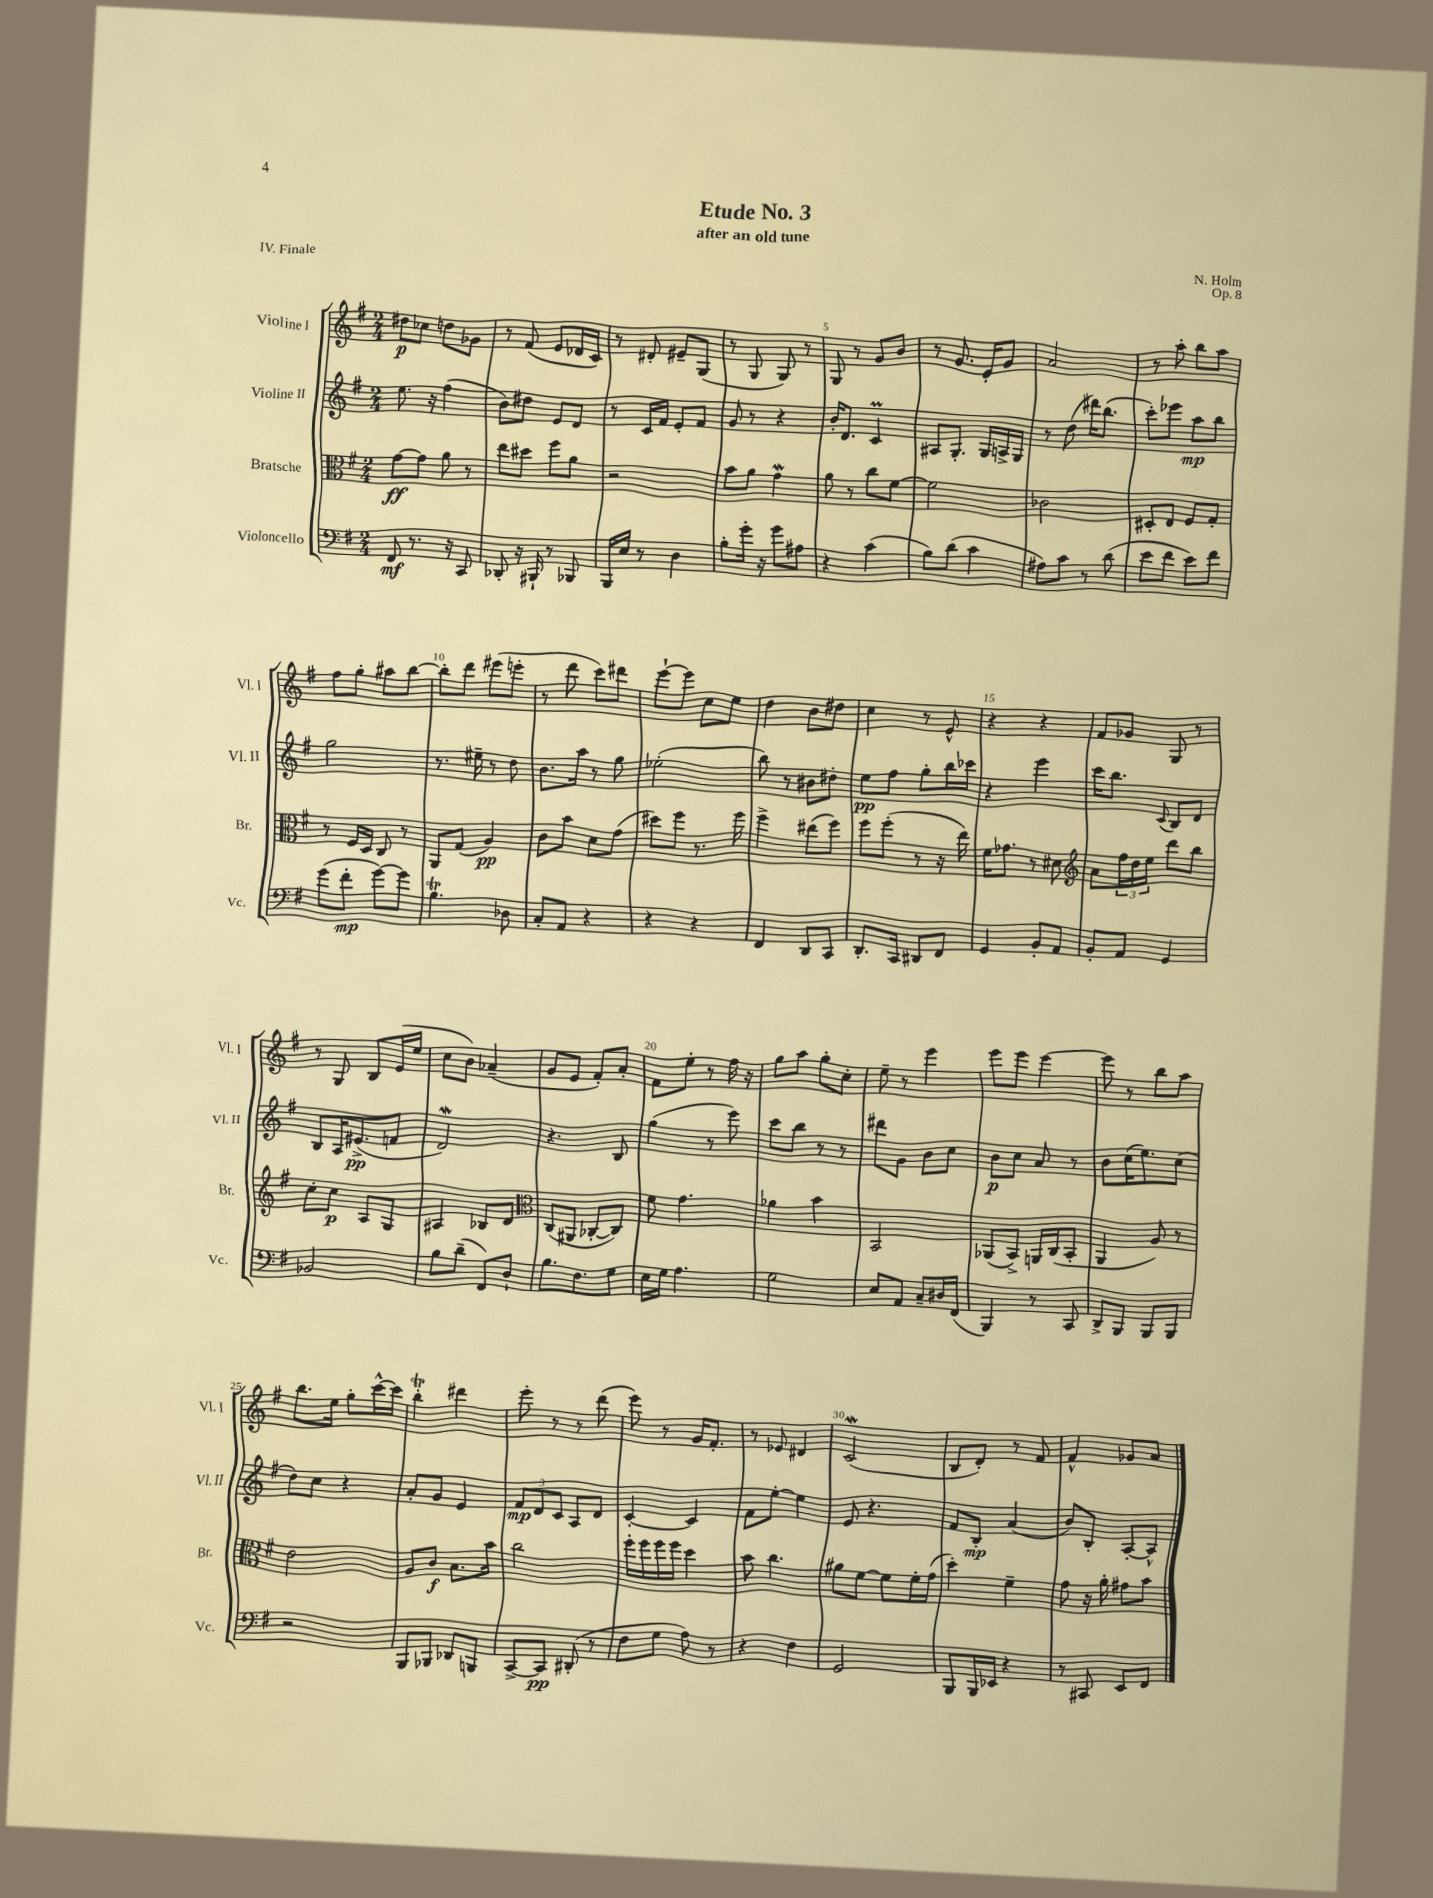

**kern	**dynam	**kern	**dynam	**kern	**dynam	**kern	**dynam
*part4	*part4	*part3	*part3	*part2	*part2	*part1	*part1
*staff4	*staff4	*staff3	*staff3	*staff2	*staff2	*staff1	*staff1
*I"Violoncello	*	*I"Bratsche	*	*I"Violine II	*	*I"Violine I	*
*I'Vc.	*	*I'Br.	*	*I'Vl. II	*	*I'Vl. I	*
*clefF4	*	*clefC3	*	*clefG2	*	*clefG2	*
*k[f#]	*	*k[f#]	*	*k[f#]	*	*k[f#]	*
*M2/4	*	*M2/4	*	*M2/4	*	*M2/4	*
=1	=1	=1	=1	=1	=1	=1	=1
8FF#/	mf	[8g\L	ff	8.ee\	.	8dd#X\L	p
8.r	.	8g\J]	.	.	.	8cc-X\J	.
.	.	.	.	16r	.	.	.
.	.	8a\	.	(4ff#\	.	8ddn\L	.
16r	.	.	.	.	.	.	.
8CC/	.	8r	.	.	.	8g-X\J	.
=2	=2	=2	=2	=2	=2	=2	=2
8DD-X'/	.	8ee\L	.	8b\L)	.	8r	.
16r	.	8dd#X\J	.	8dd#X\J	.	(8f#/	.
16BBB#X`/	.	.	.	.	.	.	.
8r	.	8ff#\L	.	8e/L	.	8e/L	.
8BBB-X/	.	8a\J	.	8d/J	.	16d-X/L	.
.	.	.	.	.	.	16c/JJ)	.
=3	=3	=3	=3	=3	=3	=3	=3
16BBB/LL	.	2r	.	8r	.	8r	.
16E/JJ	.	.	.	.	.	.	.
8r	.	.	.	16c/LL	.	8d#X'/	.
.	.	.	.	16f#/JJ	.	.	.
4D\	.	.	.	8e'/L	.	8e#X~/L	.
.	.	.	.	8f#/J	.	(8G/J	.
=4	=4	=4	=4	=4	=4	=4	=4
8B'\L	.	8b\L	.	8g/	.	8r	.
16g'\Jk	.	8a\J	.	8r	.	8G/	.
16r	.	.	.	.	.	.	.
8g\L	.	4gw\	.	4r	.	8G/)	.
8A#X\J	.	.	.	.	.	8r	.
=5	=5	=5	=5	=5	=5	=5	=5
4r	.	8a\	.	16b'/KL	.	8G/	.
.	.	.	.	8.d/J	.	.	.
.	.	8r	.	.	.	8r	.
(4c\	.	8cc\L	.	4cM/	.	8g/L	.
.	.	[8f#\J	.	.	.	8b/J	.
=6	=6	=6	=6	=6	=6	=6	=6
8B\L)	.	2f#\]	.	8A#X/L	.	8r	.
(8d\J	.	.	.	8.G'/J	.	8.g/	.
4c\	.	.	.	.	.	.	.
.	.	.	.	16G/LL	.	16e'/KL	.
.	.	.	.	16An^/	.	8g/J	.
.	.	.	.	16G/JJ	.	.	.
=7	=7	=7	=7	=7	=7	=7	=7
8A#X\L)	.	2c-X\	.	8r	.	2a/	.
8c\J	.	.	.	(8dd\	.	.	.
8r	.	.	.	16ddd#X\KL)	.	.	.
.	.	.	.	(8.bb\J	.	.	.
(8d\	.	.	.	.	.	.	.
=8	=8	=8	=8	=8	=8	=8	=8
8e\L	.	8D#X'/L	.	8ccc'\L)	.	8r	.
8f#\J	.	8E/J	.	8eee-X\J	.	8aa'\	.
8e\L)	.	8F#/L	.	8aa\L	mp	8bb\L	.
8f#\J	.	8G'/J	.	8bb\J	.	8aa\J	.
!!LO:LB:g=z
=9	=9	=9	=9	=9	=9	=9	=9
(8g\L	.	8r	.	2gg\	.	8ff#\L	.
8f#'\J	mp	16F#/LL	.	.	.	8gg'\J	.
.	.	16D/JJ	.	.	.	.	.
[8g\L)	.	8C/	.	.	.	8aa#X\L	.
8g\J]	.	8r	.	.	.	[8bb\J	.
=10	=10	=10	=10	=10	=10	=10	=10
4.Bt\	.	8AA/L	.	8.r	.	8bb'\L]	.
.	.	(8G/J	.	.	.	8ddd\J	.
.	.	.	.	16ee#X~\	.	.	.
.	.	4A/)	pp	8r	.	(8eee#X\L	.
8D-X\	.	.	.	8dd\	.	8eeen'\J	.
=11	=11	=11	=11	=11	=11	=11	=11
8C'/L	.	8c\L	.	8.b\L	.	8r	.
8AA/J	.	8b\J	.	.	.	8ddd\	.
.	.	.	.	16aa\Jk	.	.	.
4r	.	8d\L	.	8r	.	8ccc\L)	.
.	.	(8g\J	.	8gg\	.	8ddd#X\J	.
=12	=12	=12	=12	=12	=12	=12	=12
4r	.	8dd#X\L)	.	(2ee-X'\	.	[8eee`\L	.
.	.	8ff#\J	.	.	.	8eee\J]	.
4r	.	8.r	.	.	.	8cc\L	.
.	.	.	.	.	.	8ee\J	.
.	.	16ff#\	.	.	.	.	.
=13	=13	=13	=13	=13	=13	=13	=13
4FF#/	.	4ff#^\	.	8bb\)	.	4dd\	.
.	.	.	.	8r	.	.	.
8DD/L	.	(8ee#X\L	.	8b#X\L	.	8b\L	.
8CC/J	.	8ff#\J)	.	8dd#X'\J	.	8dd#X\J	.
=14	=14	=14	=14	=14	=14	=14	=14
8.DD'/L	.	8ff#\L	.	8ee\L	pp	4cc\	.
.	.	(8ff#'\J	.	8ff#\J	.	.	.
16CC/Jk	.	.	.	.	.	.	.
8DD#X/L	.	8r	.	8gg'\L	.	8r	.
8FF#/J	.	16r	.	16bb\L	.	8e^^/	.
.	.	16ee\)	.	16ccc-X\JJ	.	.	.
=15	=15	=15	=15	=15	=15	=15	=15
4GG/	.	16f#\KL	.	4r	.	4r	.
.	.	8.g-X\J	.	.	.	.	.
8BB'/L	.	8r	.	4eee\	.	4r	.
8AA/J	.	8d#X\	.	.	.	.	.
=16	=16	=16	=16	=16	=16	=16	=16
*	*	*clefG2	*	*	*	*	*
8BB'/L	.	8a\L	.	16ccc\KL	.	8f#/L	.
.	.	.	.	8.bb\J	.	.	.
8AA/J	.	24ff#\L	.	.	.	8g-X/J	.
.	.	24dd\	.	.	.	.	.
.	.	24ee\JJ	.	.	.	.	.
.	.	.	.	8qqc/	.	.	.
4GG/	.	8ddd\L	.	8B/L	.	8G/	.
.	.	8bb\J	.	8d/J	.	8r	.
!!LO:LB:g=z
=17	=17	=17	=17	=17	=17	=17	=17
2BB-X/	.	8cc'\L	.	8B/L	.	8r	.
.	.	8cc\J	p	16A/K	.	8G/	.
.	.	.	.	(8.e#X^/	pp	.	.
.	.	8A/L	.	.	.	8B/L	.
.	.	8G/J	.	8fn/J	.	(16e/L	.
.	.	.	.	.	.	16ee/JJ	.
=18	=18	=18	=18	=18	=18	=18	=18
8B\L	.	4A#X/	.	2dW/)	.	8cc\L	.
(8d~\J	.	.	.	.	.	8b\J)	.
8FF#/L)	.	8B-X/L	.	.	.	(4a-X~/	.
8D`/J	.	8d/J	.	.	.	.	.
=19	=19	=19	=19	=19	=19	=19	=19
*	*	*clefC3	*	*	*	*	*
8.B\L	.	(8C/L	.	4.r	.	8g/L	.
.	.	8AA#X/J	.	.	.	8e/J	.
8.F#\	.	.	.	.	.	.	.
.	.	[8C-X'/L	.	.	.	8f#'/L)	.
8G\J	.	8C-/J])	.	8B/	.	8a'/J	.
=20	=20	=20	=20	=20	=20	=20	=20
16E\LL	.	8f#\	.	(4gg\	.	8f#\L	.
16G\JJ	.	.	.	.	.	.	.
4.A\	.	4.g\	.	.	.	8ee'\J	.
.	.	.	.	8r	.	8r	.
.	.	.	.	8eee\)	.	16ff#\	.
.	.	.	.	.	.	16r	.
=21	=21	=21	=21	=21	=21	=21	=21
2G\	.	4a-X\	.	8ccc\L	.	8gg\L	.
.	.	.	.	8bb\J	.	8aa\J	.
.	.	4b\	.	8r	.	8gg'\L	.
.	.	.	.	8r	.	8cc'\J	.
=22	=22	=22	=22	=22	=22	=22	=22
8E/L	.	2BB/	.	8ddd#X\L	.	8ee~\	.
8AA/J	.	.	.	8g\J	.	8r	.
8C~/L	.	.	.	8b\L	.	4eee\	.
16D#X/L	.	.	.	8cc\J	.	.	.
(16FF#/JJ	.	.	.	.	.	.	.
=23	=23	=23	=23	=23	=23	=23	=23
4BBB/)	.	(8AA-X/L	.	8b\L	p	8eee\L	.
.	.	8BB^/J)	.	8cc\J	.	8eee\J	.
8r	.	16AAn/LL	.	8a/	.	[4eee\	.
.	.	(16C/J	.	.	.	.	.
8CC/	.	8BB'/J	.	8r	.	.	.
=24	=24	=24	=24	=24	=24	=24	=24
8DD^/L	.	4AA/	.	8b\L	.	8eee\]	.
8BBB/J	.	.	.	(16cc\K	.	8r	.
.	.	.	.	8.ee\)	.	.	.
8BBB/L	.	8A/)	.	.	.	8bb\L	.
8BBB/J	.	8r	.	(8cc\J	.	8aa\J	.
!!LO:LB:g=z
=25	=25	=25	=25	=25	=25	=25	=25
2r	.	2e\	.	8dd\L)	.	8.bb\L	.
.	.	.	.	8cc\J	.	.	.
.	.	.	.	.	.	16ee\Jk	.
.	.	.	.	4r	.	8gg'\L	.
.	.	.	.	.	.	[16ccc^^\L	.
.	.	.	.	.	.	16ccc\JJ]	.
=26	=26	=26	=26	=26	=26	=26	=26
8BBB/L	.	8A/L	.	8a'/L	.	4bbt'\	.
8BBB-X/J	.	8c/J	f	8g/J	.	.	.
8DD-X/L	.	8.B\L	.	4e/	.	4ddd#X\	.
8BBBn/J	.	.	.	.	.	.	.
.	.	16b\Jk	.	.	.	.	.
=27	=27	=27	=27	=27	=27	=27	=27
[8CC^/L	.	2cc\	.	12f#/L	mp	8eee'\	.
.	.	.	.	12d/	.	.	.
8CC/J]	pp	.	.	.	.	8r	.
.	.	.	.	12c/J	.	.	.
(8DD#X'/	.	.	.	8A/L	.	8r	.
8r	.	.	.	8d/J	.	(8ddd\	.
=28	=28	=28	=28	=28	=28	=28	=28
8F#\L	.	16ff#'\LL	.	[4c'/	.	8eee\)	.
.	.	16ff#\	.	.	.	.	.
8G\J	.	16ff#\	.	.	.	8r	.
.	.	16ff#\JJ	.	.	.	.	.
8A\)	.	4dd\	.	4c/]	.	16g/KL	.
.	.	.	.	.	.	8.f#'/J	.
8r	.	.	.	.	.	.	.
=29	=29	=29	=29	=29	=29	=29	=29
4r	.	8b\	.	8f#\L	.	8r	.
.	.	4.cc\	.	[8ee'\J	.	8e-X/	.
4F#\	.	.	.	4ee\]	.	4d#X/	.
=30	=30	=30	=30	=30	=30	=30	=30
2GG/	.	8a#X\L	.	8e/	.	(2cw/	.
.	.	[8f#\J	.	4.r	.	.	.
.	.	8f#\L]	.	.	.	.	.
.	.	16f#'\L	.	.	.	.	.
.	.	(16g\JJ	.	.	.	.	.
=31	=31	=31	=31	=31	=31	=31	=31
8BBB/L	.	4dd'\)	.	8f#/L	.	8B/L	.
16BBB/L	.	.	.	8B'/J	mp	8d'/J)	.
16EE-X/JJ	.	.	.	.	.	.	.
4r	.	4f#~\	.	(4a/	.	8r	.
.	.	.	.	.	.	8f#/	.
=32	=32	=32	=32	=32	=32	=32	=32
8r	.	8g\	.	8b/L)	.	4f#^^/	.
8CC#X/	.	16r	.	8B'/J	.	.	.
.	.	16a'\	.	.	.	.	.
8EE/L	.	8g#X\L	.	[8A'/L	.	8g-X/L	.
8FF#/J	.	8b\J	.	8A^^/J]	.	8a/J	.
==	==	==	==	==	==	==	==
*-	*-	*-	*-	*-	*-	*-	*-
